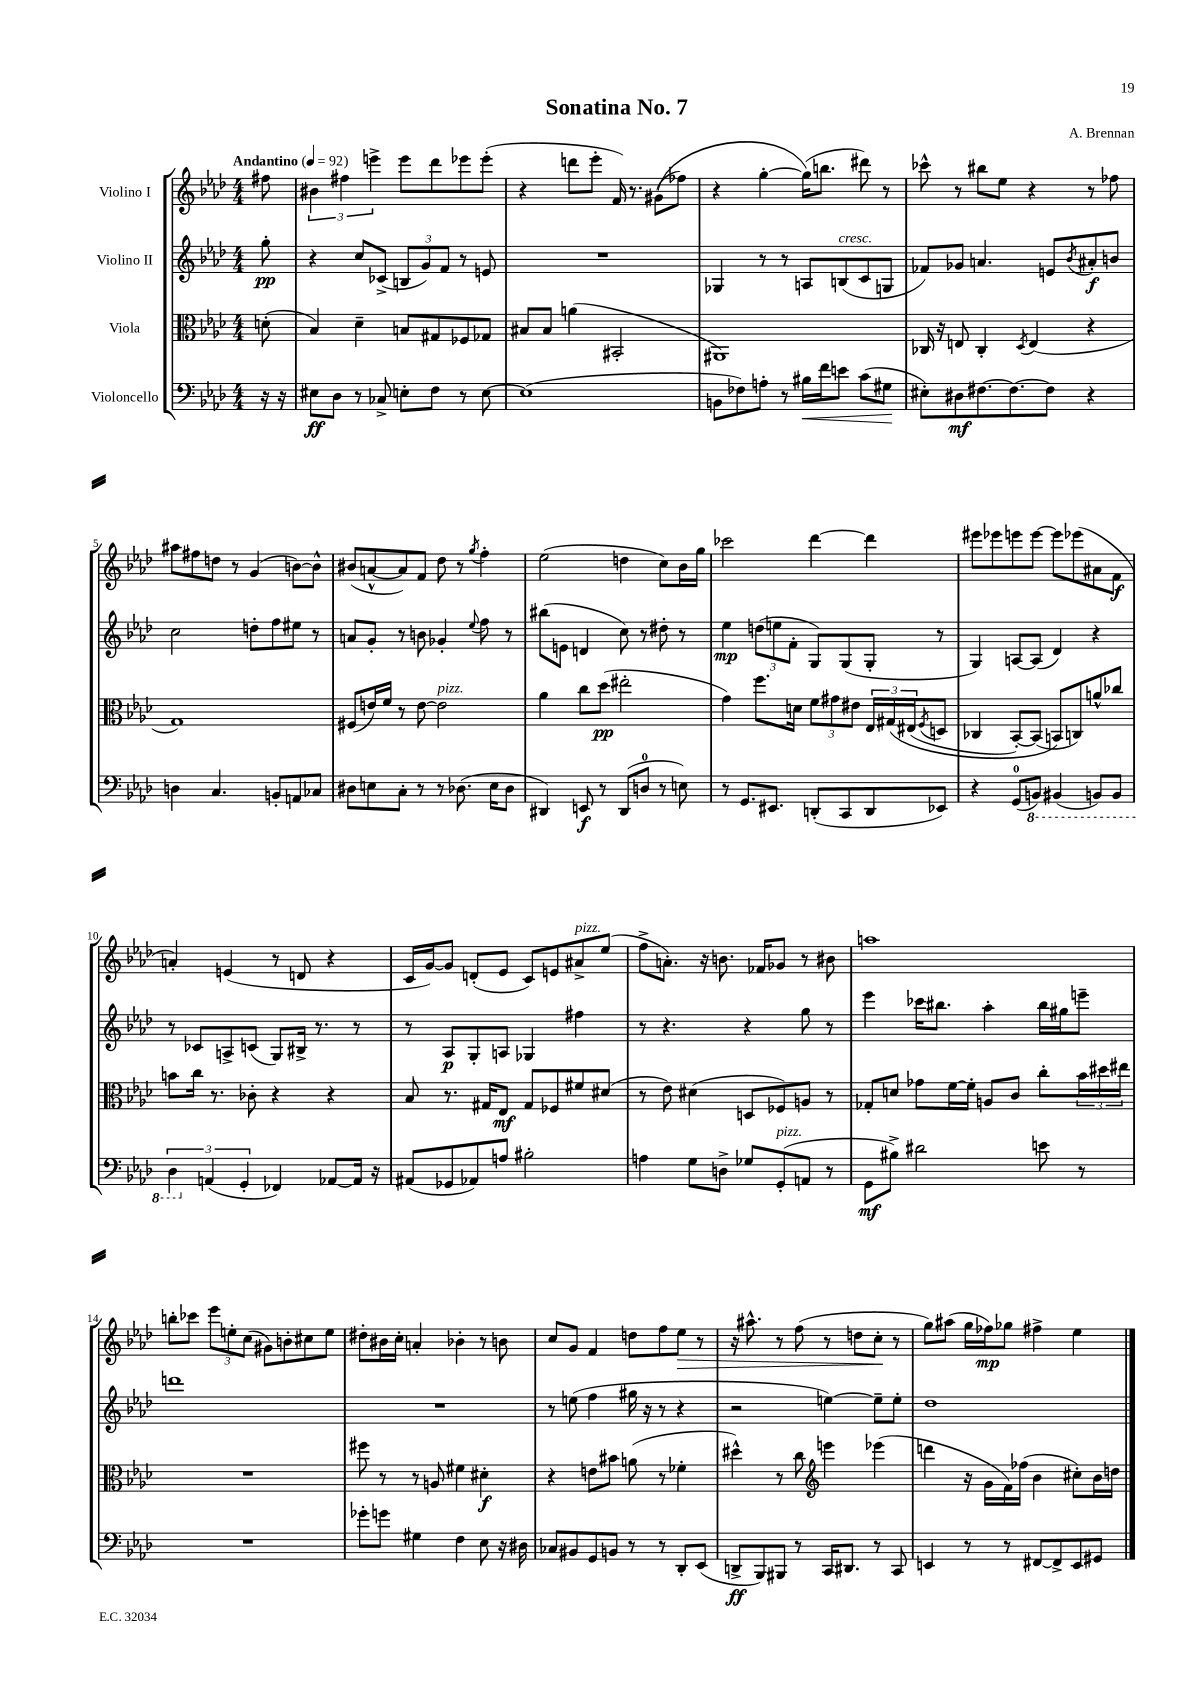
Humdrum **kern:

**kern	**kern	**kern	**kern
*staff4	*staff3	*staff2	*staff1
*clefF4	*clefC3	*clefG2	*clefG2
*k[b-e-a-d-]	*k[b-e-a-d-]	*k[b-e-a-d-]	*k[b-e-a-d-]
*M4/4	*M4/4	*M4/4	*M4/4
*MM92	*MM92	*MM92	*MM92
16r	(8d'\	8gg'\	8ff#\
16r	.	.	.
=	=	=	=
8E#\L	4B-/)	4r	6b#\
8D-\J	.	.	.
.	.	.	6ff#\
8r	4d-~\	8cc/L	.
.	.	.	6eee^\
8C-^/	.	(8c-^/J	.
8E'\L	8B/L	12B/L	8eee\L
.	.	12g/)	.
8F\J	8G#/	.	8ddd-\
.	.	12f/J	.
8r	8F-/	8r	8eee-\
[8E\	8G-/J	8e/	(8eee-'\J
=	=	=	=
(1E]	8B#/L	1r	4r
.	8B#/J	.	.
.	(4a\	.	8ddd\L
.	.	.	8eee-'\J
.	2BB#'/	.	16f/)
.	.	.	8.r
.	.	.	&((8g#\L
.	.	.	8ff-\J)
=	=	=	=
8BB\L	1AA#)	4G-/	4r
8F-\)	.	.	.
8A'\J	.	8r	[4gg'\
8r	.	8r	.
16B#\LL	.	8A/L	(16gg\]LK&)
16f\J	.	.	8.bb\J
8e\J	.	(8B/	.
(8c\L	.	8c/	8ddd#\)
8G#\J	.	8G/J	8r
=	=	=	=
8E#'\L)	16C-/	8f-/L)	8ccc-^^\
.	16r	.	.
8D#\	8E/	8g-/J	8r
[8.F#\	4C-'/	4.a/	8bb#\L
.	.	.	8ee-\J
8.F#\_	.	.	.
.	8qD-/	.	.
.	(4E/	.	4r
8F#\]J	.	8e/L	.
.	.	8qb-/	.
4r	4r	8a#'/	8r
.	.	8b/J	8ff-\
=	=	=	=
4D\	1G)	2cc\	8aa#\L
.	.	.	8ff#\
4.C/	.	.	8dd\J
.	.	.	8r
.	.	8dd'\L	(4g/
8BB'/L	.	8ff\	.
8AA/	.	8ee#\J	[8b\L)
8C-/J	.	8r	8b^^\]J
=	=	=	=
8D#\L	(8F#/L	8a/L	(8b#/L
8E\	16e/L)	8g'/J	[8a^^/
.	16f/JJ	.	.
8C'\J	8r	8r	8a/])
8r	[8e\	8b\	8f/J
8r	2e\]	4g-'/	8dd-\
(8.D-\	.	.	8r
.	.	8qqee-/	8qgg/
.	.	8ff\	4ff'\
16E\LK	.	.	.
8D-\J	.	8r	.
=	=	=	=
4DD#/)	4a-\	(8bb#\L	(2ee-\
.	.	8e\J	.
8EE/	8cc\L	4d/	.
8r	(8dd-\J	.	.
(8DD#/L	2ee#'\	8cc\)	4dd\
8D/J	.	8r	.
8r	.	8dd#'\	8cc\L)
8E\)	.	8r	16b-\L
.	.	.	16gg\JJ
=	=	=	=
8r	4g\)	4ee-\	2ccc-\
8.GG/L	.	.	.
.	8.ff\L	(12dd\L	.
8.EE#/J	.	.	.
.	.	12ee\	.
.	.	12f'\J	.
.	16d\Jk	.	.
(8DD'/L	12f\L	8G/L)	[4ddd-\
.	12g#\	.	.
8CC/	.	(8G/	.
.	12e#\J	.	.
8DD/	24E-/LL	8G'/J	4ddd-\]
.	&(24G#/	.	.
.	(24E#/J	.	.
.	8qF/	.	.
8EE-/J)	8D/J	8r	.
=	=	=	=
4r	4C-/	4G/)	8eee#\L
.	.	.	8eee-\
(8GG/L	[8BB-'/L)	[8A/L	8eee\
8BBB/J)	(8BB-/]J	(8A/]J	[8eee\J
(4BBB#/	8BB/L&)	4d-/)	8eee\]L
.	8C/)	.	(8eee-\
8BBB/L)	8a^^/	4r	8a#\
8BBB/J	8cc-/J	.	8f\J
=	=	=	=
6DD-\	8b\L	8r	4a'/)
.	16cc\Jk	8c-/L	.
(6AA/	.	.	.
.	8.r	.	.
.	.	8A^/	(4e/
6GG'/	.	.	.
.	8c-'\	(8c/J	.
4FF-/)	4r	8G/L)	8r
.	.	16B#^/Jk	8d/
.	.	8.r	.
[8AA-/L	4r	.	4r
16AA-/]Jk	.	8r	.
16r	.	.	.
=	=	=	=
(8AA#/L	8B-/	8r	16c/LL
.	.	.	[16g/J)
8GG-/	8.r	8A-/L	8g/]J
8AA-/)	.	8G'/	(8d'/L
.	16G#/LK	.	.
8A/J	8E-/J	8A/J	8e-/J
2B#'\	8G#/L	4G-/	8c/L)
.	8F-/	.	8e/
.	8f#/	4ff#\	8a#^/
.	(8d#/J	.	(8ee-/J
=	=	=	=
4A\	8r	8r	8ff^\L
.	8e-\)	4.r	8.a'\J)
8G\L	(4d#\	.	.
.	.	.	16r
8D^\J	.	.	8.b\
8G-/L	8D/L	4r	.
.	.	.	16f-/LK
(8GG'/	8F-/)	.	8g-/J
8AA/J	8A/J	8gg\	8r
8r	8r	8r	8b#\
=	=	=	=
8GG\L	8G-'/L	4eee-\	1aa
8B#^\J)	8d/J	.	.
2d#\	8g-\L	16ccc-\LK	.
.	.	8.bb#\J	.
.	[16f\L	.	.
.	16f'\]JJ	.	.
.	8A/L	4aa-'\	.
.	8c/J	.	.
8e\	8cc'\L	16bb#\LL	.
.	.	16gg#\J	.
8r	24b-\L	8eee~\J	.
.	24dd#\	.	.
.	24ee#\JJ	.	.
=	=	=	=
1r	1r	1ddd	8bb'\L
.	.	.	8ccc-\J
.	.	.	12eee-\L
.	.	.	12ee'\
.	.	.	(12cc\J
.	.	.	8g#\L)
.	.	.	8b'\
.	.	.	8cc#\
.	.	.	8ee\J
=	=	=	=
8g-'\L	8ff#\	1r	8dd#'\L
8g\J	8r	.	16b#\L
.	.	.	16cc'\JJ
4G#\	8r	.	4a'/
.	8A/	.	.
4F\	4f#\	.	4b-'\
8E-\	4d#'\	.	8r
16r	.	.	8b\
16D#\	.	.	.
=	=	=	=
8C-/L	4r	8r	8cc/L
8BB#/	.	(8ee\	8g/J
8GG/	8e\L	4ff\	4f/
8BB/J	8b#\J	.	.
8r	(8a\	16gg#\	8dd\L
.	.	16r	.
8r	8r	8r	8ff\
8DD-'/L	4f-'\	4r	8ee-\J
(8EE-/J	.	.	8r
=	=	=	=
8DD^/L	4dd#^^\)	2r	16r
.	.	.	8.aa#^^\
8BBB-/)	.	.	.
8BBB#/J	8r	.	8r
8r	8cc\	.	(8ff\
*	*clefG2	*	*
16CC/LK	4eee\	[4ee\)	8r
8.DD#/J	.	.	.
.	.	.	8dd\L
8r	(4eee-\	8ee~\]L	8cc'\J
8CC/	.	8ee'\J	8r
=	=	=	=
4EE/	4ddd\	1dd-	8gg\L)
.	.	.	(8aa#\J
8r	16r	.	16gg\LL
.	16g\LL	.	16ff-\J)
8r	16f\)	.	8gg-\J
.	(16ff-\JJ	.	.
[8FF#/L	4b-\	.	4ff#^\
8FF#^/]	.	.	.
8EE/	8cc#'\L)	.	4ee-\
8GG#/J	16b-\L	.	.
.	16dd\JJ	.	.
==	==	==	==
*-	*-	*-	*-
